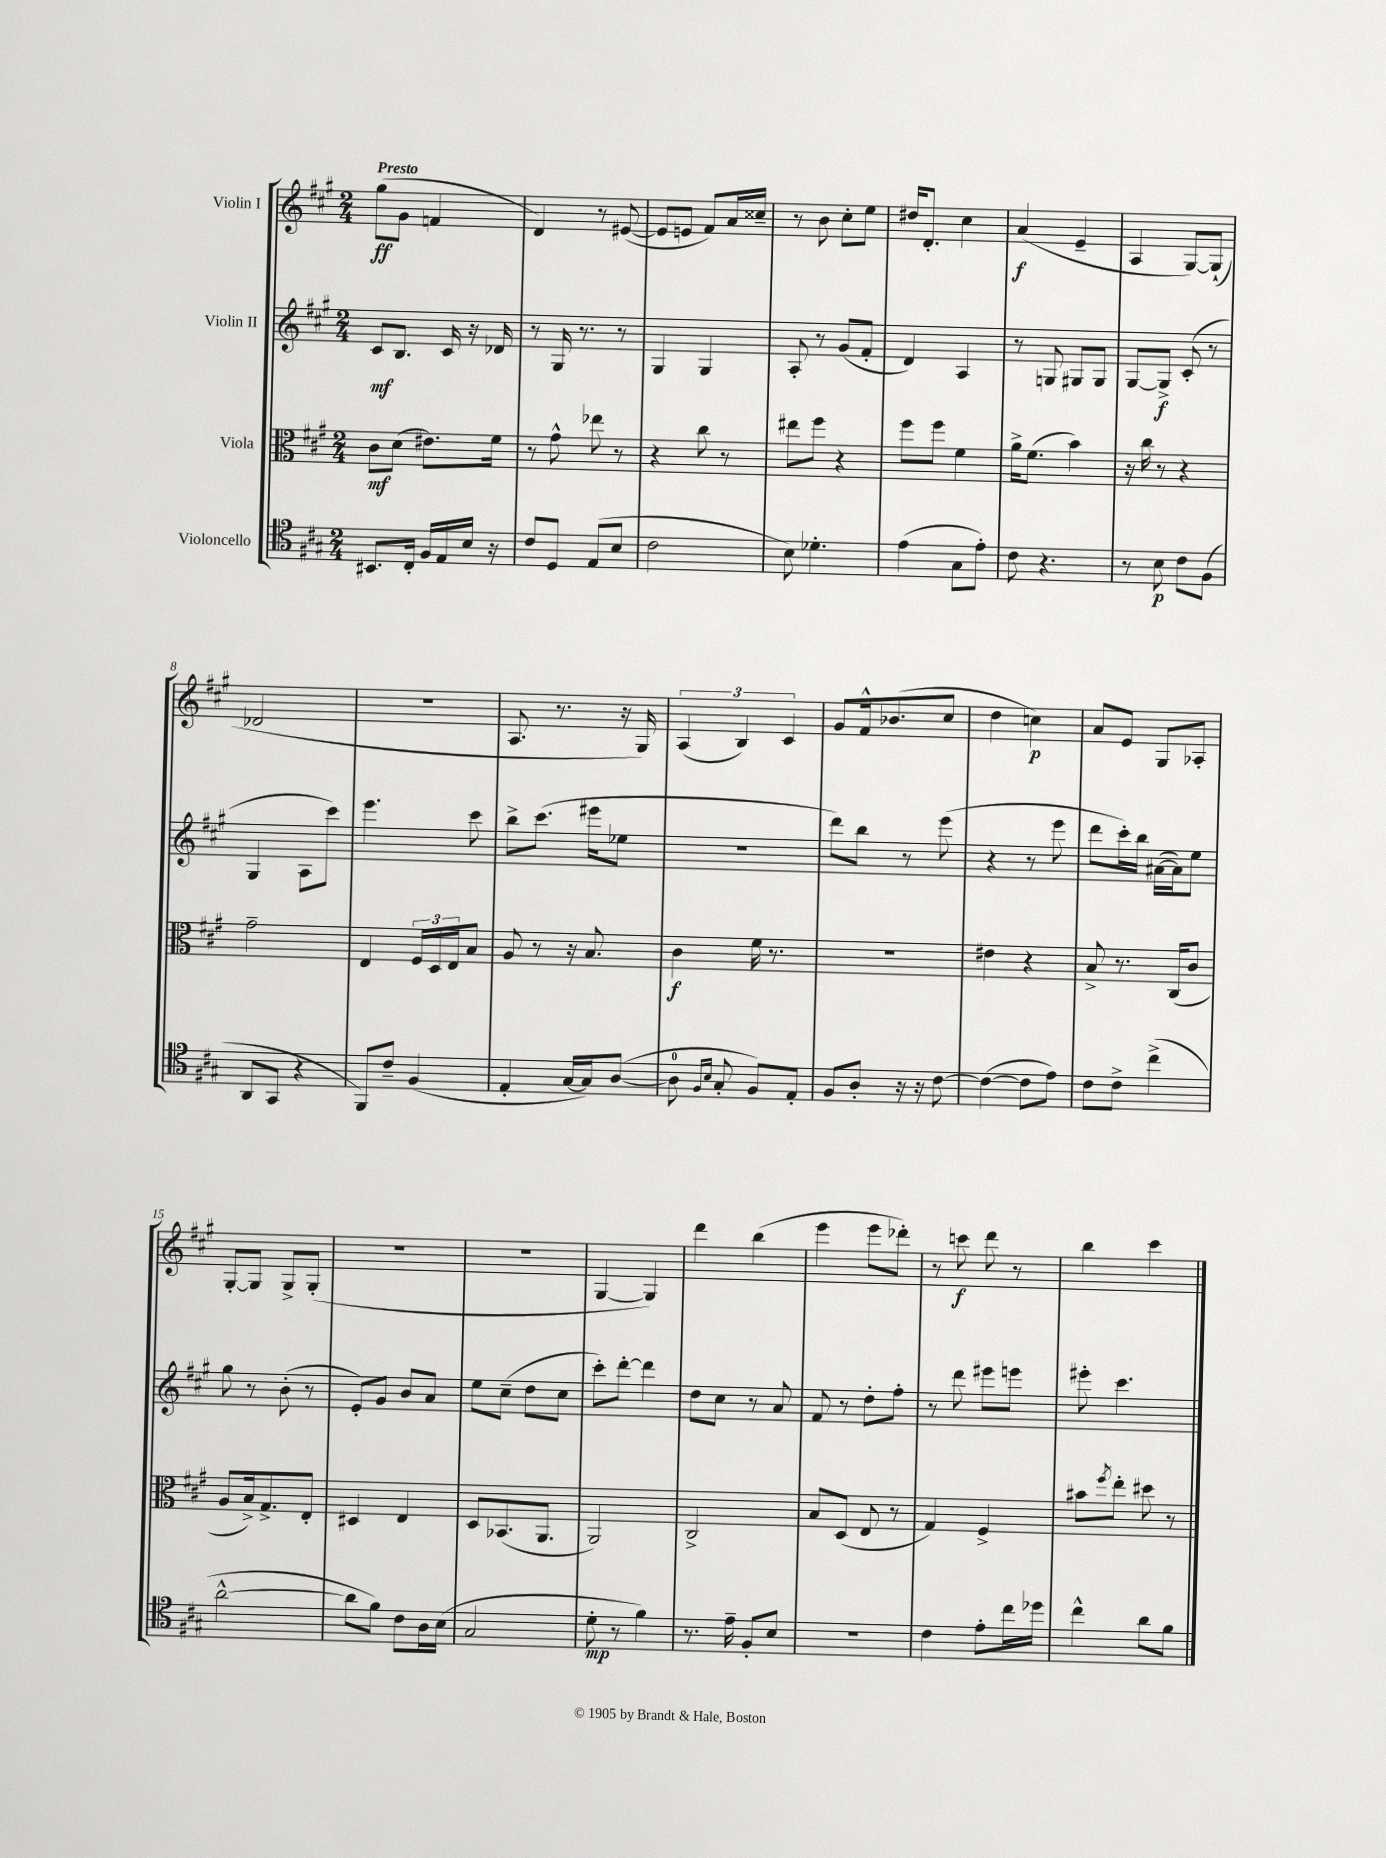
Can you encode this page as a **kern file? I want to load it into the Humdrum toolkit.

**kern	**dynam	**kern	**dynam	**kern	**dynam	**kern	**dynam
*part4	*part4	*part3	*part3	*part2	*part2	*part1	*part1
*staff4	*staff4	*staff3	*staff3	*staff2	*staff2	*staff1	*staff1
*I"Violoncello	*	*I"Viola	*	*I"Violin II	*	*I"Violin I	*
*clefC4	*	*clefC3	*	*clefG2	*	*clefG2	*
*k[f#c#g#]	*	*k[f#c#g#]	*	*k[f#c#g#]	*	*k[f#c#g#]	*
*M2/4	*	*M2/4	*	*M2/4	*	*M2/4	*
=1	=1	=1	=1	=1	=1	=1	=1
!	!	!	!	!	!	!LO:TX:a:B:t=Presto	!
8.BB#X/L	.	8c#\L	mf	8c#/L	mf	(8gg#\L	ff
.	.	(8d\J	.	8.B/J	.	8g#\J	.
16C#'/Jk	.	.	.	.	.	.	.
16F#/LL	.	8.e#X\L)	.	.	.	4fn/	.
16E/	.	.	.	16c#/	.	.	.
16B/JJ	.	.	.	16r	.	.	.
16r	.	16f#\Jk	.	16d-X/	.	.	.
=2	=2	=2	=2	=2	=2	=2	=2
8c#/L	.	8r	.	8r	.	4d/)	.
8D/J	.	8g#^^\	.	16G#/	.	.	.
.	.	.	.	8.r	.	.	.
(8E/L	.	8ee-X\	.	.	.	8r	.
8B/J	.	8r	.	8r	.	([8e#X/	.
=3	=3	=3	=3	=3	=3	=3	=3
2c#\	.	4r	.	4G#/	.	8e#/L]	.
.	.	.	.	.	.	8en/J	.
.	.	8cc#\	.	4G#/	.	8f#/L)	.
.	.	8r	.	.	.	16a/L	.
.	.	.	.	.	.	16cc##X~/JJ	.
=4	=4	=4	=4	=4	=4	=4	=4
8B\)	.	8ee#X\L	.	8A'/	.	8r	.
4.d-X'\	.	8ff#\J	.	8r	.	8b\	.
.	.	4r	.	(8g#/L	.	8cc#'\L	.
.	.	.	.	8f#'/J	.	8ee\J	.
=5	=5	=5	=5	=5	=5	=5	=5
(4e\	.	8ff#\L	.	4d/)	.	16dd#X/KL	.
.	.	.	.	.	.	8.d'/J	.
.	.	8ff#\J	.	.	.	.	.
8G#\L	.	4f#\	.	4A/	.	4cc#\	.
8e'\J)	.	.	.	.	.	.	.
=6	=6	=6	=6	=6	=6	=6	=6
8c#\	.	16a^\KL	.	8r	.	(4a/	f
.	.	(8.f#\J	.	.	.	.	.
4.r	.	.	.	8Gn/	.	.	.
.	.	4b\)	.	8G#X/L	.	4e~/	.
.	.	.	.	8G#/J	.	.	.
=7	=7	=7	=7	=7	=7	=7	=7
8r	.	16r	.	[8G#/L	.	4A/	.
.	.	16cc#\	.	.	.	.	.
8B\	p	8r	.	8G#^/J]	f	.	.
8c#\L	.	4r	.	(8c#'/	.	[8G#/L)	.
(8F#\J	.	.	.	8r	.	(8G#`/J]	.
!!LO:LB:g=z
=8	=8	=8	=8	=8	=8	=8	=8
8AA/L	.	2g#~\	.	4G#/	.	2d-X/	.
8GG#/J	.	.	.	.	.	.	.
4r	.	.	.	8A\L	.	.	.
.	.	.	.	8ccc#\J)	.	.	.
=9	=9	=9	=9	=9	=9	=9	=9
8FF#/L)	.	4E/	.	4.eee\	.	2r	.
8c#~/J	.	.	.	.	.	.	.
(4F#/	.	24F#/LL	.	.	.	.	.
.	.	24D/	.	.	.	.	.
.	.	24E/J	.	.	.	.	.
.	.	8B/J	.	8ccc#\	.	.	.
=10	=10	=10	=10	=10	=10	=10	=10
4E'/	.	8A/	.	8bb^\L	.	8.A/	.
.	.	8r	.	(8.ccc#\J	.	.	.
.	.	.	.	.	.	8.r	.
[16G#/LL	.	16r	.	.	.	.	.
16G#/J])	.	8.B/	.	16eee#X\KL	.	.	.
([8A/J	.	.	.	8ee-X\J	.	16r	.
.	.	.	.	.	.	16G#/)	.
=11	=11	=11	=11	=11	=11	=11	=11
8A\]	.	4c#\	f	2r	.	(6A/	.
16qqF#/LL	.	.	.	.	.	.	.
16qqB/JJ	.	.	.	.	.	.	.
8G#'/	.	.	.	.	.	.	.
.	.	.	.	.	.	6B/)	.
8F#/L)	.	16f#\	.	.	.	.	.
.	.	8.r	.	.	.	.	.
.	.	.	.	.	.	6c#/	.
8E'/J	.	.	.	.	.	.	.
=12	=12	=12	=12	=12	=12	=12	=12
8F#/L	.	2r	.	8ddd\L)	.	8g#/L	.
8A'/J	.	.	.	8bb\J	.	16f#^^/k	.
.	.	.	.	.	.	(8.b-X/	.
16r	.	.	.	8r	.	.	.
16r	.	.	.	.	.	.	.
[8c#\	.	.	.	(8eee\	.	8cc#/J	.
=13	=13	=13	=13	=13	=13	=13	=13
(4c#\_	.	4e#X\	.	4r	.	4dd\	.
8c#\L]	.	4r	.	8r	.	4ccn\)	p
8e\J)	.	.	.	8eee\	.	.	.
=14	=14	=14	=14	=14	=14	=14	=14
8c#\L	.	8B^/	.	8ddd\L	.	8a/L	.
8c#^\J	.	8.r	.	16ccc#'\L)	.	8e/J	.
.	.	.	.	16bb\JJ	.	.	.
(4cc#^\	.	.	.	([16a#X\LL	.	8G#/L	.
.	.	(16C#/KL	.	16a#\J])	.	.	.
.	.	8c#/J	.	8ee\J	.	8A-X'/J	.
!!LO:LB:g=z
=15	=15	=15	=15	=15	=15	=15	=15
[2a^^\	.	8A/L	.	8gg#\	.	[8G#'/L	.
.	.	16B^/k)	.	8r	.	8G#/J]	.
.	.	8.G#^/	.	.	.	.	.
.	.	.	.	(8b'\	.	8G#^/L	.
.	.	8E'/J	.	8r	.	(8G#'/J	.
=16	=16	=16	=16	=16	=16	=16	=16
8a\L]	.	4D#X/	.	8e'/L)	.	2r	.
8f#\J)	.	.	.	8g#/J	.	.	.
8c#\L	.	4E/	.	8b/L	.	.	.
16A\L	.	.	.	8a/J	.	.	.
(16B\JJ	.	.	.	.	.	.	.
=17	=17	=17	=17	=17	=17	=17	=17
2G#/	.	8D/L	.	8ee\L	.	2r	.
.	.	(8.BB-X/	.	(8cc#~\J	.	.	.
.	.	.	.	8dd\L	.	.	.
.	.	8.AA/J	.	.	.	.	.
.	.	.	.	8cc#\J	.	.	.
=18	=18	=18	=18	=18	=18	=18	=18
8d'\	mp	2AA/)	.	8ccc#'\L)	.	[4G#/	.
8r	.	.	.	[8ddd'\J	.	.	.
4f#\)	.	.	.	4ddd\]	.	4G#/])	.
=19	=19	=19	=19	=19	=19	=19	=19
8.r	.	2C#^/	.	8dd\L	.	4ddd\	.
.	.	.	.	8cc#\J	.	.	.
16e~\	.	.	.	.	.	.	.
8F#'/L	.	.	.	8r	.	(4bb\	.
8B/J	.	.	.	8a/	.	.	.
=20	=20	=20	=20	=20	=20	=20	=20
2r	.	8B/L	.	8f#/	.	4eee\	.
.	.	(8D/J	.	8r	.	.	.
.	.	8E/	.	8dd'\L	.	8eee\L	.
.	.	8r	.	8ff#'\J	.	8ddd-X'\J)	.
=21	=21	=21	=21	=21	=21	=21	=21
4c#\	.	4G#/)	.	8r	.	8r	.
.	.	.	.	8ddd\	.	8cccn\	f
8e'\L	.	4F#^/	.	8eee#X\L	.	8ddd\	.
16cc#\L	.	.	.	8eeen\J	.	8r	.
16dd-X\JJ	.	.	.	.	.	.	.
=22	=22	=22	=22	=22	=22	=22	=22
4cc#^^\	.	8b#X\L	.	8eee#X'\	.	4bb\	.
.	.	8qff#/	.	.	.	.	.
.	.	8ee'\J	.	4.ccc#\	.	.	.
8a\L	.	8dd#X\	.	.	.	4ccc#\	.
8f#\J	.	8r	.	.	.	.	.
==	==	==	==	==	==	==	==
*-	*-	*-	*-	*-	*-	*-	*-
